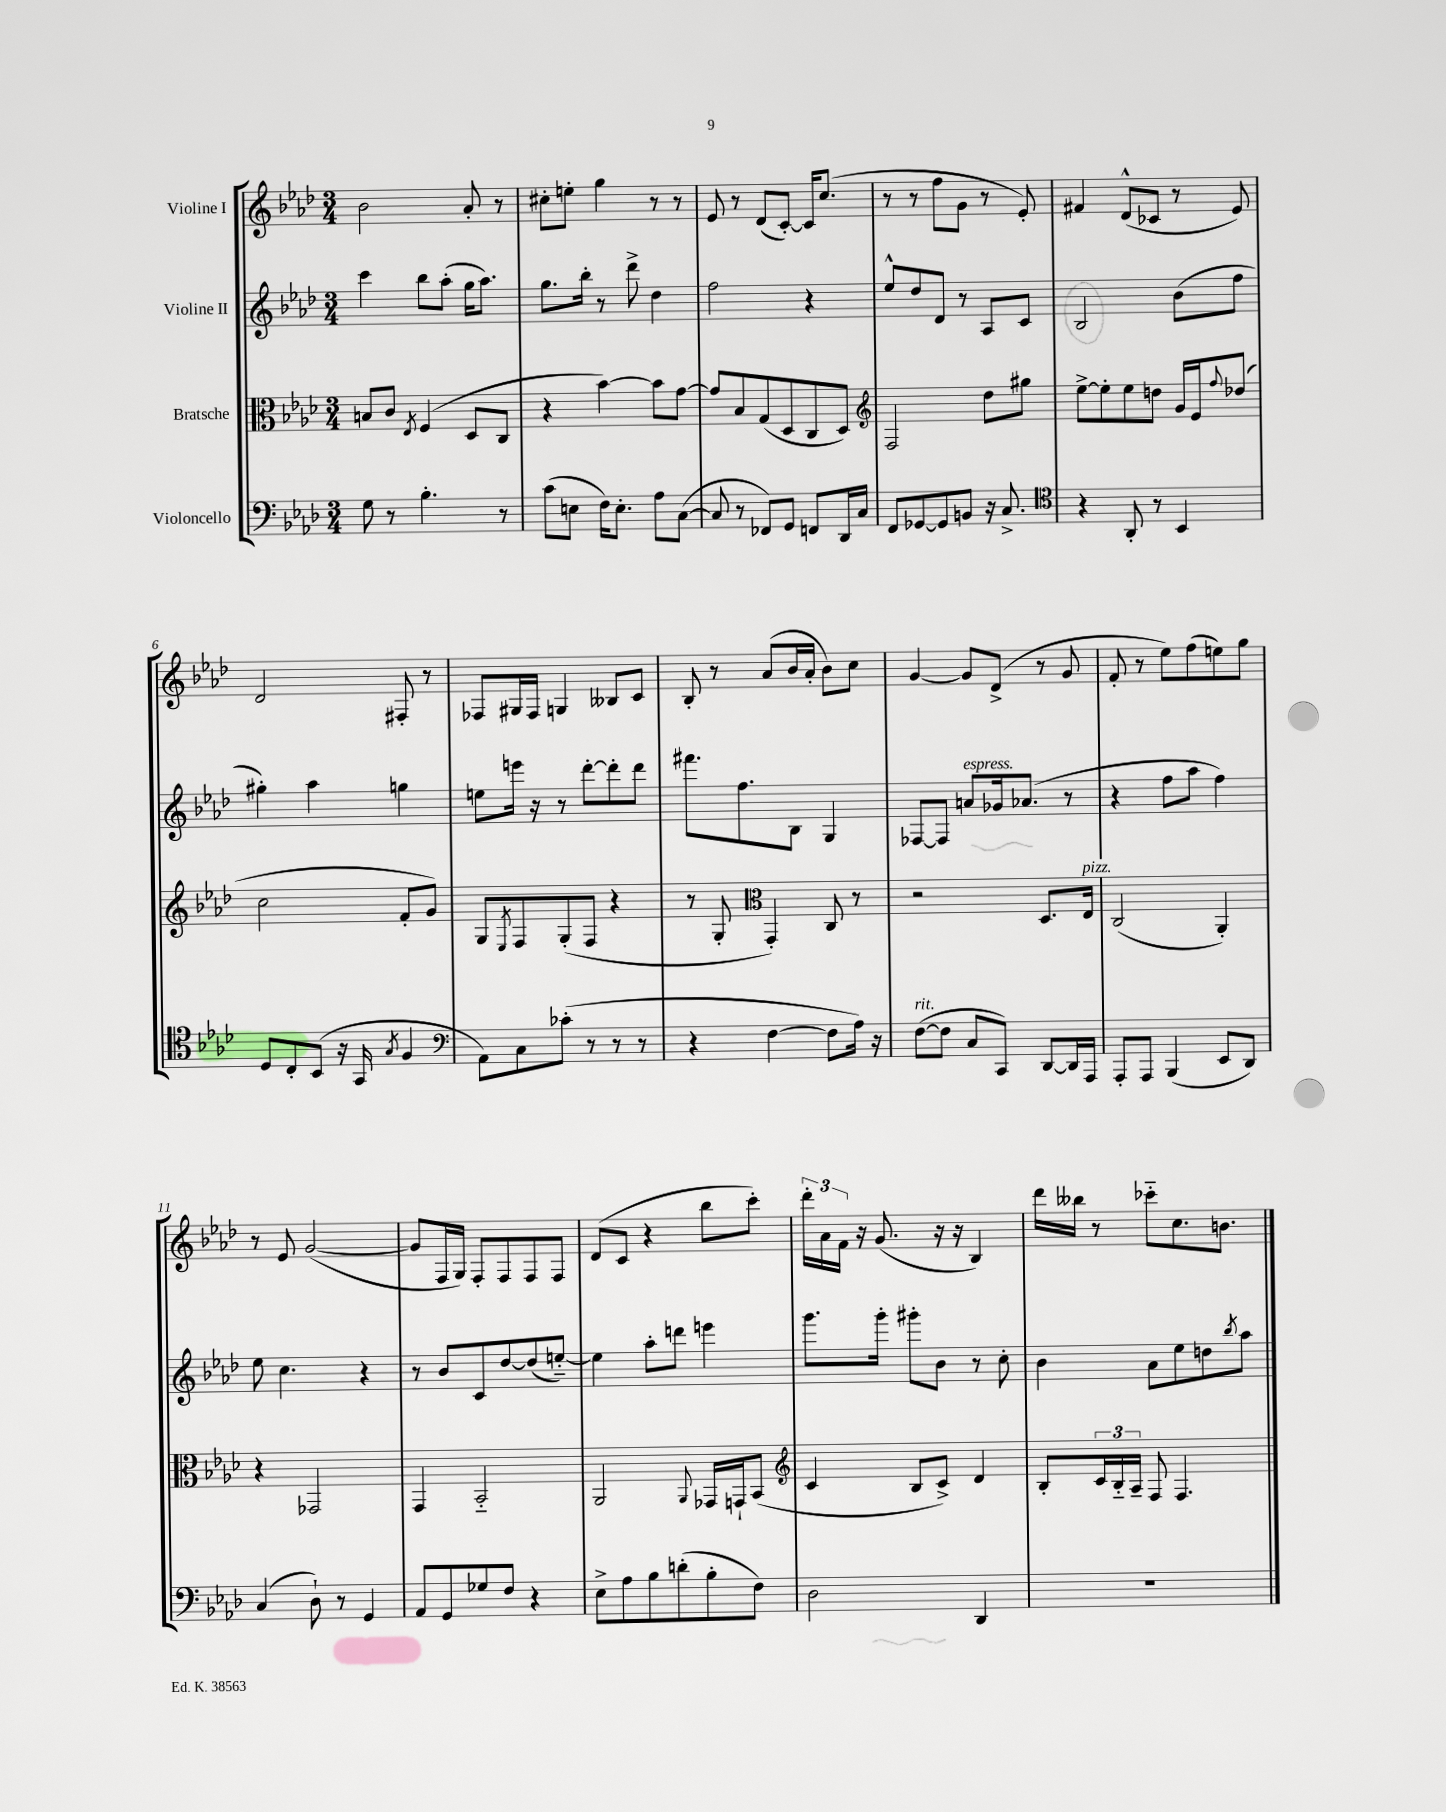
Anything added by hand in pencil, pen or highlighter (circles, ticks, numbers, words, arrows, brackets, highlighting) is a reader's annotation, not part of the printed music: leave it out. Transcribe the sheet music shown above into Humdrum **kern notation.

**kern	**kern	**kern	**kern
*part4	*part3	*part2	*part1
*staff4	*staff3	*staff2	*staff1
*I"Violoncello	*I"Bratsche	*I"Violine II	*I"Violine I
*clefF4	*clefC3	*clefG2	*clefG2
*k[b-e-a-d-]	*k[b-e-a-d-]	*k[b-e-a-d-]	*k[b-e-a-d-]
*M3/4	*M3/4	*M3/4	*M3/4
=1	=1	=1	=1
8G\	8Bn/L	4ccc\	2b-\
8r	8c/J	.	.
.	8qE-/	.	.
4.B-'\	(4F/	8bb-\L	.
.	.	(8aa-'\J	.
.	8D-/L	16gg\KL	8a-'/
.	.	8.aa-\J)	.
8r	8C/J	.	8r
=2	=2	=2	=2
(8c\L	4r	8.gg\L	8cc#X'\L
8En\J	.	.	8een'\J
.	.	16bb-'\Jk	.
16F\KL)	[4b-\)	8r	4gg\
8.E'\J	.	.	.
.	.	8ddd-^\	.
8A-\L	8b-\L]	4dd-\	8r
([8C\J	[8g\J	.	8r
=3	=3	=3	=3
8C/]	8g/L]	2ff\	8e-/
8r	8B-/	.	8r
8FF-X/L)	(8G/	.	(8d-/L
8GG/J	8D-/	.	[8c'/J)
8FFn/L	8C/	4r	16c/KL]
.	.	.	(8.cc/J
16DD-/L	8D-/J)	.	.
16C/JJ	.	.	.
=4	=4	=4	=4
*	*clefG2	*	*
8FF/L	2F/	8ee-^^/L	8r
[8GG-X/	.	8dd-/	8r
8GG-/]	.	8d-/J	8ff\L
8BBn/J	.	8r	8g\J
16r	8dd-\L	8A-/L	8r
8.C^/	.	.	.
.	8gg#X\J	8c/J	8e-'/)
=5	=5	=5	=5
*clefC4	*	*	*
4r	[8ee-^\L	2B-/	4f#X/
.	8ee-'\]	.	.
8AA-'/	8ee-\	.	(8d-^^/L
8r	8ddn\J	.	8c-X/J
4BB-/	16g/LL	(8b-\L	8r
.	16e-/J	.	.
.	8qqff/	.	.
.	(8dd-X/J	8ff\J	8e-/)
!!LO:LB:g=z
=6	=6	=6	=6
8D-/L	2cc\	4gg#X'\)	2d-/
8C'/	.	.	.
(8BB-/J	.	4aa-\	.
16r	.	.	.
16GG/	.	.	.
8qG/	.	.	.
4F/	8f'/L	4ggn\	8F#X'/
.	8g/J)	.	8r
=7	=7	=7	=7
*clefF4	*	*	*
8AA-\L)	8G/L	8een\L	8F-X/L
.	8qE-/	.	.
8C\	8F/	16eeen\Jk	16G#X/L
.	.	16r	16F-/JJ
(8c-X'\J	(8G'/	8r	4Gn/
8r	8F/J	[8ddd-'\L	.
8r	4r	8ddd-'\]	8B--X/L
8r	.	8ddd-\J	8c/J
=8	=8	=8	=8
4r	8r	8.fff#X\L	8B-'/
.	8G'/	.	8r
.	.	8.ff\	.
*	*clefC3	*	*
[4F\	4GG'/)	.	(8a-/L
.	.	8B-\J	16b-/L
.	.	.	16a-'/JJ
8F\L]	8C/	4G/	8b-\L)
16A-\Jk)	8r	.	8cc\J
16r	.	.	.
=9	=9	=9	=9
!LO:TX:a:i:t=rit.	!	!	!
([8F\L	2r	[8F-X/L	[4g/
8F\J]	.	8F-/J]	.
!	!	!LO:TX:a:i:t=espress.	!
8C/L	.	8an/L	8g/L]
8CC/J)	.	16g-X/k	(8d-^/J
.	.	(8.a-X/J	.
[8DD-/L	8.D-/L	.	8r
16DD-/L]	.	8r	8g/
!	!LO:TX:a:i:t=pizz.	!	!
16AAA-/JJ	16E-/Jk	.	.
=10	=10	=10	=10
8AAA-'/L	(2C/	4r	8f'/
8AAA-/J	.	.	8r
(4BBB-/	.	8ff\L	8ee-\L)
.	.	8aa-\J	(8ff\
8EE-/L	4AA-'/)	4ff\)	8een\)
8DD-/J)	.	.	8gg\J
!!LO:LB:g=z
=11	=11	=11	=11
(4C/	4r	8ee-\	8r
.	.	4.cc\	8e-/
8D-`\)	2GG-X/	.	([2g/
8r	.	.	.
4GG/	.	4r	.
=12	=12	=12	=12
8AA-/L	4GG/	8r	8g/L]
8GG/	.	8b-/L	16F/L
.	.	.	16G/JJ)
8G-X/	2BB-/	8c/	8F'/L
8F/J	.	[8dd-/	8F/
4r	.	(8dd-/]	8F/
.	.	[8een/J)	8F/J
=13	=13	=13	=13
8E-^\L	2AA-/	4ee\]	(8d-/L
8A-\	.	.	8c/J
8B-\	.	8aa-'\L	4r
(8dn'\	.	8dddn\J	.
.	8qqAA-/	.	.
8B-'\	16GG-X/LL	4eeen\	8bb-\L
.	16GGn`/J	.	.
8F\J)	(8BB-/J	.	8ccc'\J)
=14	=14	=14	=14
*	*clefG2	*	*
2D-\	4c/	8.ggg\L	24ddd-'\LL
.	.	.	24a-\
.	.	.	24f\JJ
.	.	.	16r
.	.	16ggg'\Jk	(8.g/
.	8B-/L	8ggg#X'\L	.
.	8c^/J)	8b-\J	16r
.	.	.	16r
4DD-/	4d-/	8r	4B-/)
.	.	8cc'\	.
=15	=15	=15	=15
2.r	8B-'/L	4b-\	16ddd-\LL
.	.	.	16bb--X\JJ
.	24c/L	.	8r
.	24B-/	.	.
.	24A-~/JJ	.	.
.	8F/	8a-\L	8ccc-X\L
.	4.F/	8ee-\	8.cc\
.	.	8ddn\	.
.	.	.	8.bn\J
.	.	8qbb-/	.
.	.	8aa-\J	.
==	==	==	==
*-	*-	*-	*-
